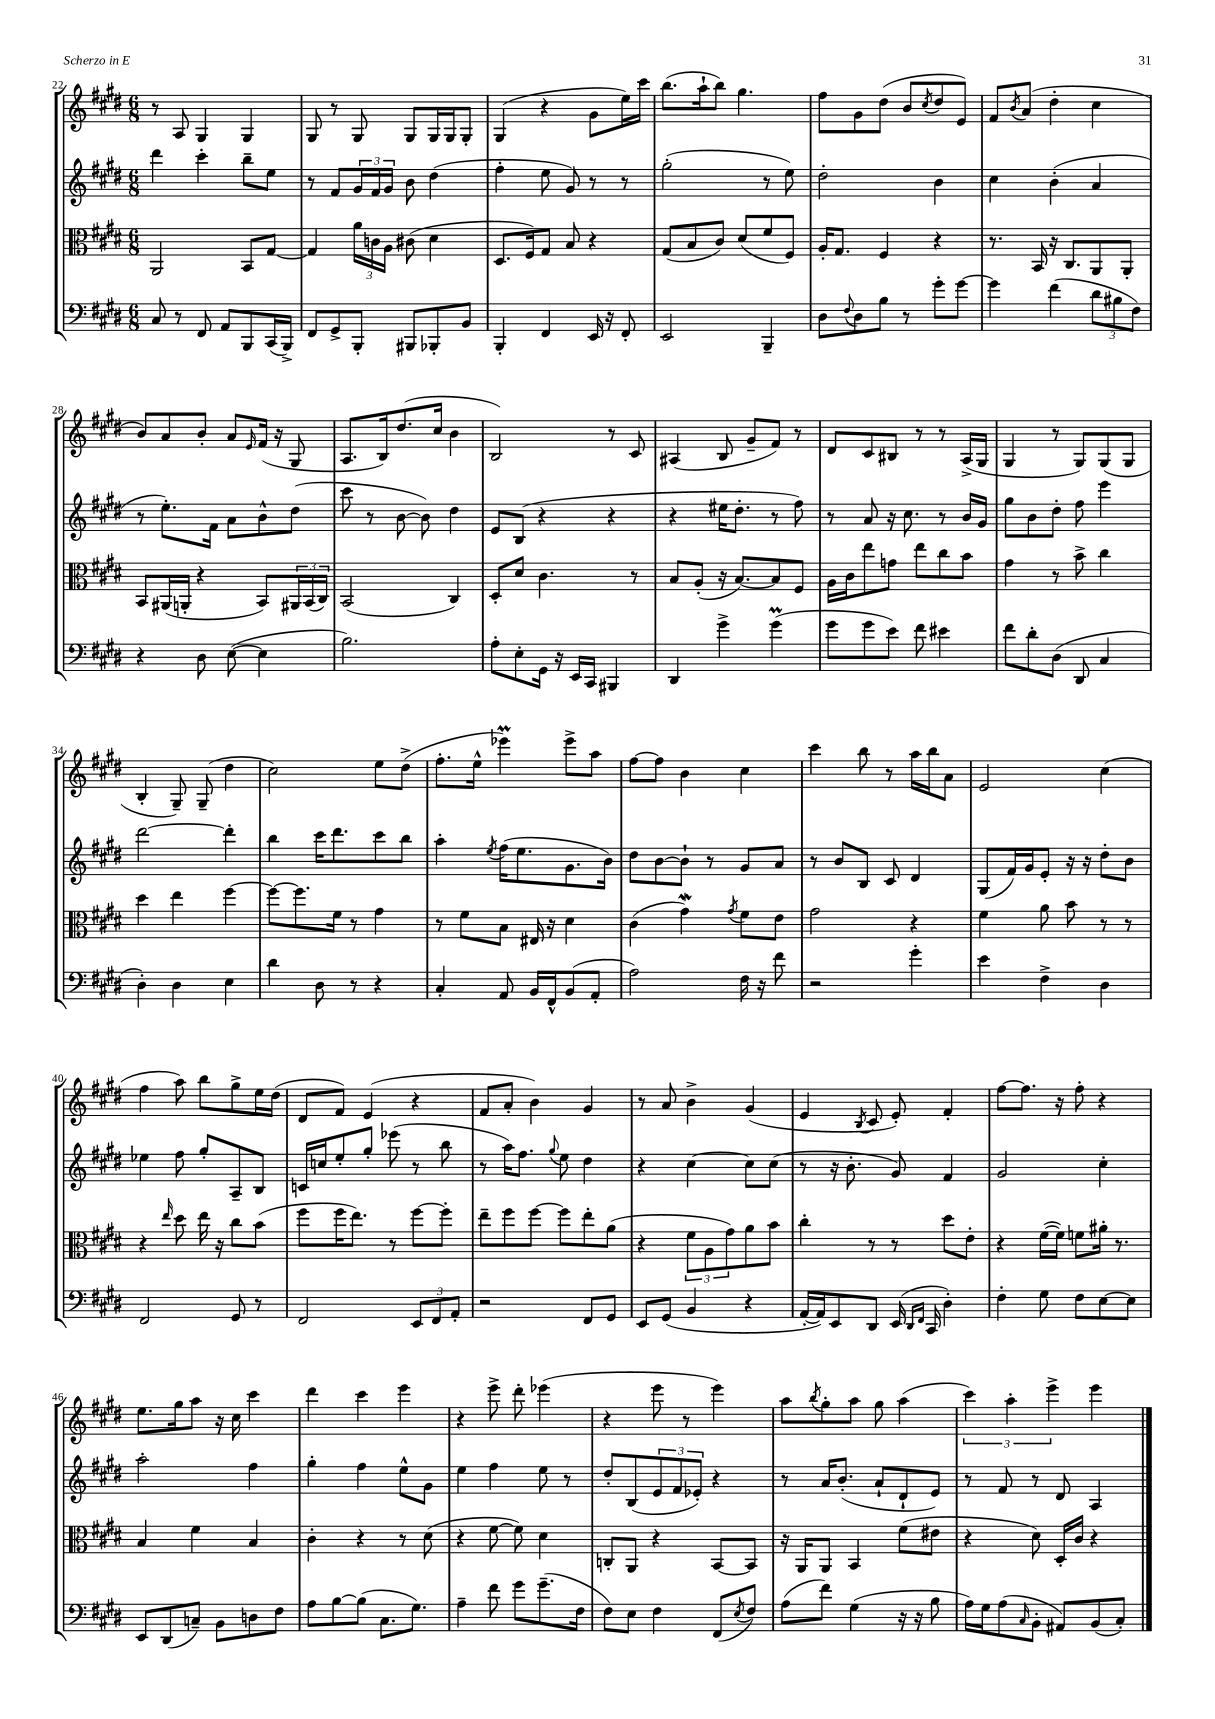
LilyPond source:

<<
\new StaffGroup <<
\new Staff = "s0" {
    \clef treble \key e \major \numericTimeSignature \time 6/8
    r8 a8 gis4 gis4 |
    gis8 r8 gis8 gis8 gis16 gis16 gis8-. |
    gis4( r4 gis'8 e''16) cis'''16 |
    b''8.( a''16-! b''8) gis''4. |
    fis''8 gis'8 dis''8( b'8 \acciaccatura { cis''8 } dis''8 e'8) |
    fis'8 \acciaccatura { b'8 } a'8( dis''4-. cis''4 |
    b'8) a'8 b'8-. a'8 \grace { e'16 } fis'16( r16 gis8 |
    a8. b16) dis''8.( cis''16 b'4 |
    b2) r8 cis'8 |
    ais4( b8 gis'8-- fis'8) r8 |
    dis'8 cis'8 bis8 r8 r8 a16->( gis16 |
    gis4 r8 gis8) gis8( gis8 |
    b4-. gis8--) gis8--( dis''4 |
    cis''2) e''8 dis''8->( |
    fis''8.-. e''16-^ ees'''4\prall) ees'''8-> a''8 |
    fis''8~ fis''8 b'4 cis''4 |
    cis'''4 b''8 r8 a''16 b''16 a'8 |
    e'2 cis''4( |
    fis''4 a''8) b''8 gis''8-> e''16 dis''16( |
    dis'8 fis'8) e'4( r4 |
    fis'8 a'8-. b'4) gis'4 |
    r8 a'8 b'4-> gis'4( |
    e'4 \acciaccatura { b8 } cis'8 e'8-.) fis'4-. |
    fis''8~ fis''8. r16 fis''8-. r4 |
    e''8. gis''16 a''8 r16 cis''16 cis'''4 |
    dis'''4 cis'''4 e'''4 |
    r4 e'''8-> dis'''8-. ees'''4( |
    r4 e'''8 r8 e'''4) |
    a''8 \acciaccatura { b''8 } gis''8-. a''8 gis''8 a''4( |
    \tuplet 3/2 { cis'''4) a''4-. e'''4-> } e'''4 \bar "|." |
}
\new Staff = "s1" {
    \clef treble \key e \major \numericTimeSignature \time 6/8
    dis'''4 cis'''4-. b''8-- e''8 |
    r8 fis'8 \tuplet 3/2 { gis'16 fis'16 gis'16 } b'8 dis''4( |
    fis''4-. e''8 gis'8) r8 r8 |
    gis''2-.( r8 e''8) |
    dis''2-. b'4 |
    cis''4 b'4-.( a'4 |
    r8 e''8.-.) fis'16 a'8 b'8-^ dis''8( |
    cis'''8 r8 b'8~ b'8) dis''4 |
    e'8 b8( r4 r4 |
    r4 eis''16 dis''8.-. r8 fis''8) |
    r8 a'8 r16 cis''8. r8 b'16 gis'16 |
    gis''8 b'8 dis''8-. fis''8 e'''4 |
    dis'''2~ dis'''4-. |
    b''4 cis'''16 dis'''8. cis'''8 b''8 |
    a''4-. \acciaccatura { e''8 } fis''16( e''8. gis'8. b'16) |
    dis''8 b'8~ b'8-! r8 gis'8 a'8 |
    r8 b'8 b8 cis'8 dis'4 |
    gis8( fis'16) gis'16 e'8-. r16 r16 dis''8-. b'8 |
    ees''4 fis''8 gis''8-. a8-- b8 |
    c'16 c''16 e''8-. gis''8-. ees'''8( r8 b''8 |
    r8 a''16) fis''8. \appoggiatura { gis''8 } e''8 dis''4 |
    r4 cis''4~ cis''8 cis''8( |
    r8 r16 b'8.-. gis'8) fis'4 |
    gis'2 cis''4-. |
    a''2-. fis''4 |
    gis''4-. fis''4 e''8-^ gis'8 |
    e''4 fis''4 e''8 r8 |
    dis''8-. b8( \tuplet 3/2 { e'8 fis'8 ees'8-.) } r4 |
    r8 a'16 b'8.-.( a'8-! dis'8-! e'8) |
    r8 fis'8 r8 dis'8 a4 \bar "|." |
}
\new Staff = "s2" {
    \clef alto \key e \major \numericTimeSignature \time 6/8
    a,2 b,8 gis8~ |
    gis4 \tuplet 3/2 { a'16 c'16 a16 } cis'8( dis'4 |
    dis8. fis16) gis8 b8 r4 |
    gis8( b8 cis'8) dis'8( fis'8 fis8) |
    a16-. gis8. fis4 r4 |
    r8. b,16 r16 cis8. a,8 a,8-. |
    b,8 ais,16( a,16-. r4 b,8) \tuplet 3/2 { ais,16 b,16( cis16) } |
    b,2( cis4) |
    dis8-. dis'8 cis'4. r8 |
    b8 a8-.( r16 b8.~) b8 fis8 |
    a16 cis'16 e''8 g'8 e''8 cis''8 b'8 |
    gis'4 r8 b'8-> cis''4 |
    dis''4 e''4 fis''4~ |
    fis''8~ fis''8. fis'16 r8 gis'4 |
    r8 fis'8 b8 eis16 r16 dis'4 |
    cis'4( gis'4\mordent) \acciaccatura { gis'8 } fis'8 e'8 |
    gis'2 r4 |
    fis'4 a'8 b'8 r8 r8 |
    r4 \grace { e''16 } dis''8 e''16 r16 cis''8 b'8( |
    fis''8 fis''16 e''8.) r8 fis''8~ fis''8-. |
    e''8-- fis''8 fis''8~ fis''8 e''8-. a'8( |
    r4 \tuplet 3/2 { fis'8 a8 gis'8) } a'8 b'8 |
    cis''4-. r8 r8 dis''8 e'8-. |
    r4 fis'16~( fis'16) f'8 ais'16-. r8. |
    b4 fis'4 b4 |
    cis'4-. r4 r8 dis'8( |
    r4 fis'8~ fis'8) dis'4 |
    c8-. a,8 r4 b,8~ b,8 |
    r16 a,16 a,8 b,4 fis'8( eis'8 |
    r4 dis'8) dis16-. cis'16 r4 \bar "|." |
}
\new Staff = "s3" {
    \clef bass \key e \major \numericTimeSignature \time 6/8
    cis8 r8 fis,8 a,8 b,,8 cis,16( b,,16->) |
    fis,8 gis,8-> b,,8-. bis,,8 bes,,8-. b,8 |
    b,,4-. fis,4 e,16 r16 fis,8-. |
    e,2 b,,4-- |
    dis8 \appoggiatura { fis8 } dis8 b8 r8 gis'8-. gis'8~ |
    gis'4 fis'4( \tuplet 3/2 { dis'8 bis8 fis8) } |
    r4 dis8 e8~( e4 |
    b2.) |
    a8-. e8-. gis,16 r16 e,16 cis,16 bis,,4 |
    dis,4 gis'4-> gis'4\prall( |
    gis'8 gis'8 e'8) fis'8 eis'4 |
    fis'8 dis'8-. dis8( dis,8 cis4 |
    dis4-.) dis4 e4 |
    dis'4 dis8 r8 r4 |
    cis4-. a,8 b,16 fis,16-^ b,8( a,8-. |
    a2) fis16 r16 fis'8 |
    r2 gis'4-. |
    e'4 fis4-> dis4 |
    fis,2 gis,8 r8 |
    fis,2 \tuplet 3/2 { e,8 fis,8 a,8-. } |
    r2 fis,8 gis,8 |
    e,8 gis,8( b,4 r4 |
    a,16~-. a,16) e,8 dis,8 e,16( \grace { dis,16 fis,16 } cis,16 dis4-.) |
    fis4-. gis8 fis8 e8~ e8 |
    e,8 dis,8( c8--) b,8 d8 fis8 |
    a8 b8~ b8( cis8. gis8.) |
    a4-- fis'8 gis'8 gis'8.--( fis16 |
    fis8) e8 fis4 fis,8( \acciaccatura { e8 } fis8) |
    a8( fis'8) gis4( r16 r16 b8 |
    a16) gis16 a8( \grace { cis16 } b,8-. ais,8) b,8( cis8-.) \bar "|." |
}
>>
>>
\layout { \context { \Score currentBarNumber = #22 } }
